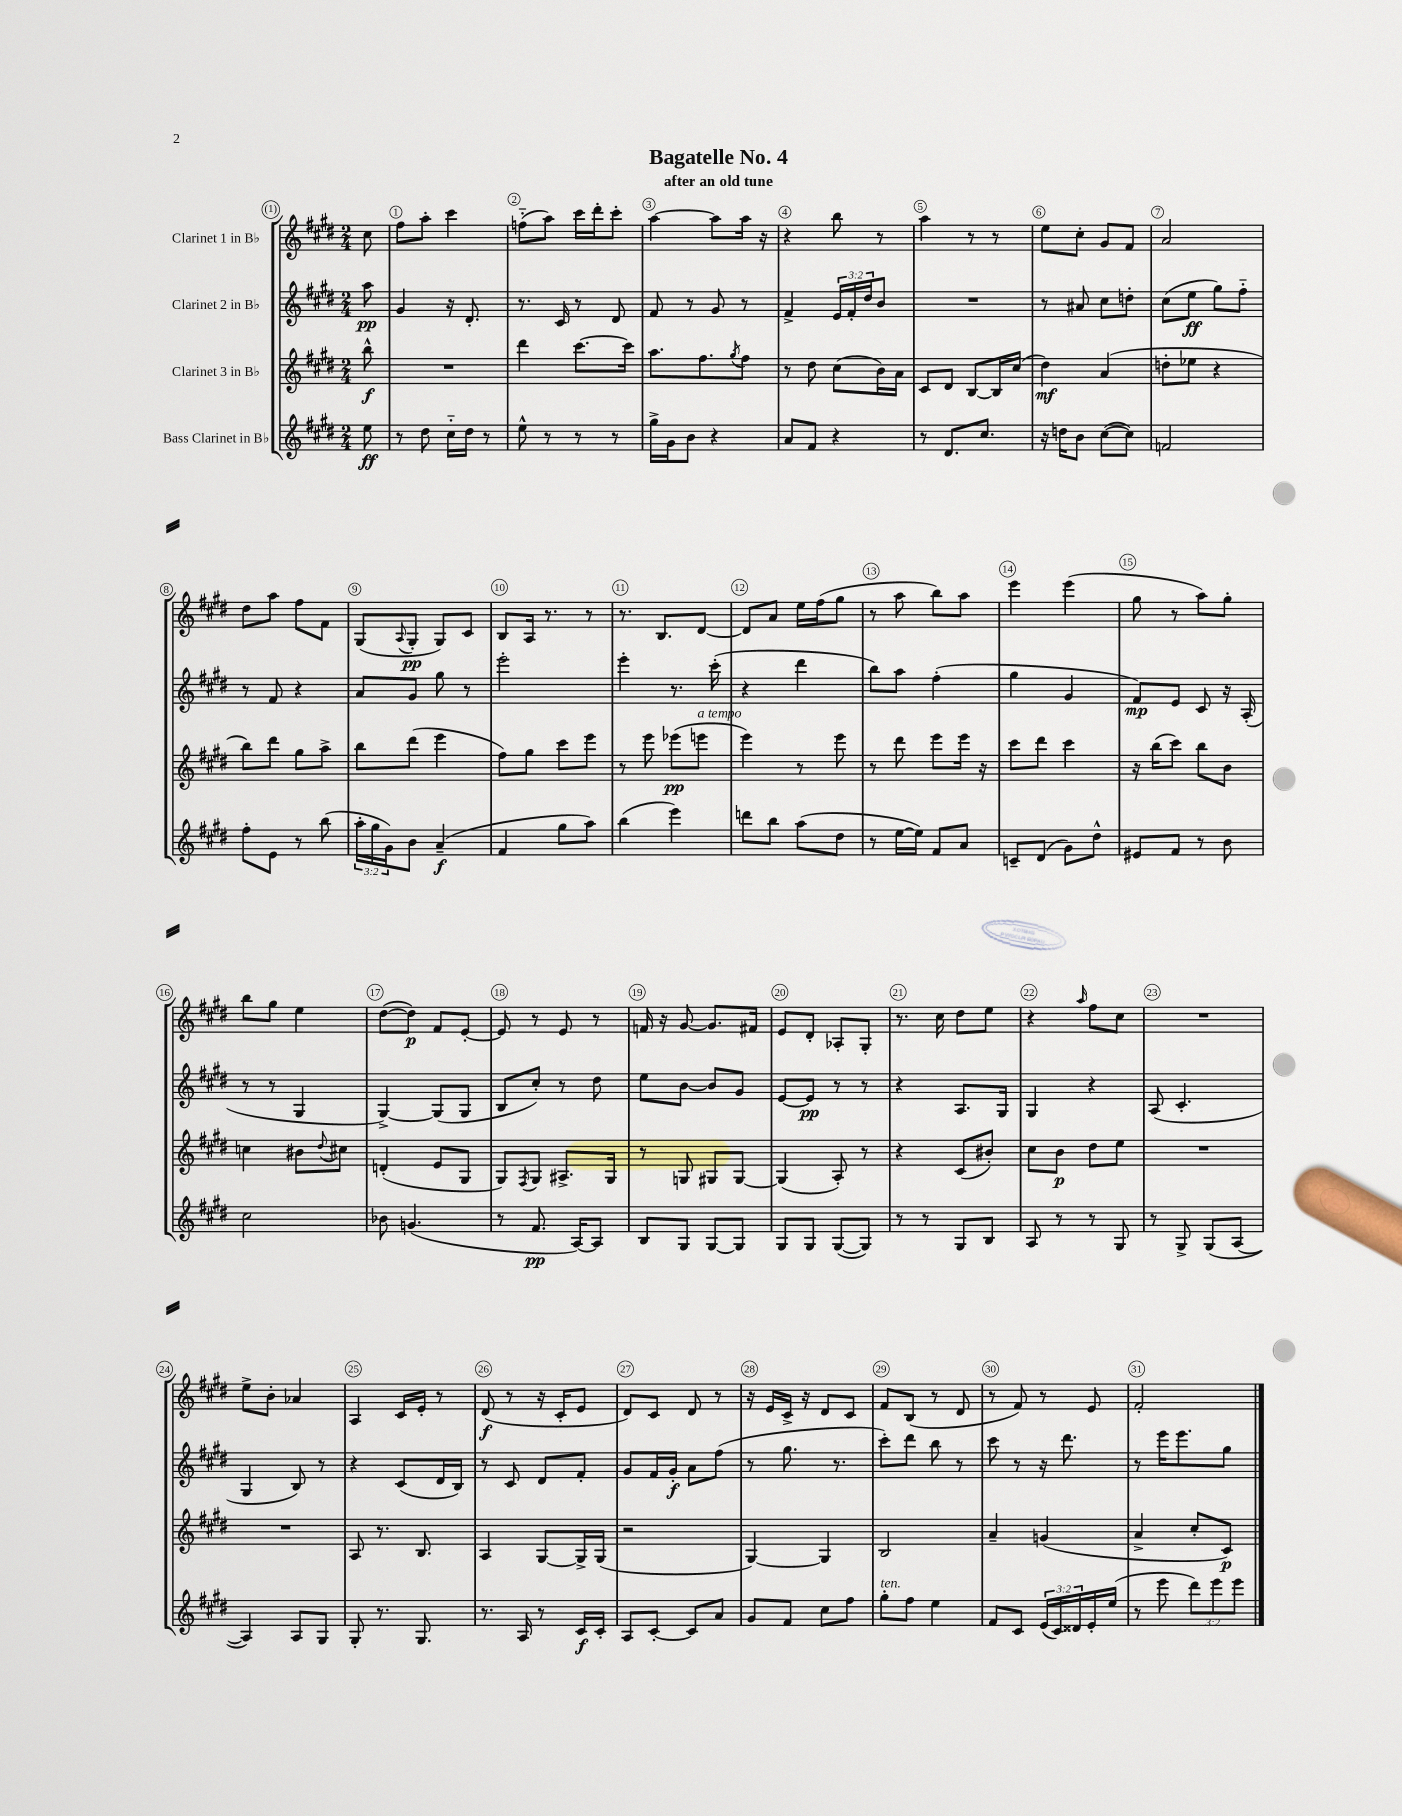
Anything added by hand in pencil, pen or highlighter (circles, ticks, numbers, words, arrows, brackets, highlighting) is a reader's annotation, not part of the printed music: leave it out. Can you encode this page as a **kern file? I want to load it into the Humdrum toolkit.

**kern	**kern	**kern	**kern
*staff4	*staff3	*staff2	*staff1
*clefG2	*clefG2	*clefG2	*clefG2
*k[f#c#g#d#]	*k[f#c#g#d#]	*k[f#c#g#d#]	*k[f#c#g#d#]
*M2/4	*M2/4	*M2/4	*M2/4
8ee	8bb^^	8aa	8cc#
=	=	=	=
8r	2r	4g#	8ff#
8dd#	.	.	8aa'
16cc#'~	.	16r	4ccc#
16dd#	.	8.d#'	.
8r	.	.	.
=	=	=	=
8ee^^	4ddd#	8.r	(8ff'~
8r	.	.	8aa)
.	.	16c#	.
8r	[8.ccc#	8r	16ccc#
.	.	.	16ddd#'
8r	.	8d#	8ccc#'
.	16ccc#]	.	.
=	=	=	=
16gg#^	8.aa	8f#	[4aa
16g#	.	.	.
8b	.	8r	.
.	8.ff#	.	.
4r	.	8g#	8aa]
.	8qgg#	.	.
.	8ff#	8r	16aa
.	.	.	16r
=	=	=	=
8a	8r	4f#^	4r
8f#	8dd#	.	.
4r	(8cc#	24e	8bb
.	.	24f#'	.
.	.	24dd#	.
.	16b)	8b	8r
.	16a	.	.
=	=	=	=
8r	8c#	2r	4aa
8.d#	8d#	.	.
.	[8B	.	8r
8.cc#	.	.	.
.	16B]	.	8r
.	(16cc#	.	.
=	=	=	=
16r	4dd#)	8r	8ee
16dd	.	.	.
8b	.	8a#	8cc#'
([8cc#	(4a	8cc#	8g#
8cc#])	.	8dd'	8f#
=	=	=	=
2f	8dd'	(8cc#	2a
.	8ee-	8ee	.
.	4r	8gg#)	.
.	.	8ff#'~	.
=	=	=	=
8ff#'	8bb)	8r	8dd#
8e	8ddd#	8f#	8aa
8r	8gg#	4r	8ff#
(8bb	8aa^	.	8f#
=	=	=	=
24aa'	8bb	8a	(8G#
24gg#	.	.	.
24g#)	.	.	.
.	.	.	8qqA
8b	(8ddd#	8g#	8G#'
(4a~	4eee	8gg#	8G#)
.	.	8r	8c#
=	=	=	=
4f#	8ff#)	2eee'	8B
.	8gg#	.	16A
.	.	.	8.r
8gg#	8ccc#	.	.
8aa)	8eee	.	8r
=	=	=	=
(4bb	8r	4eee'	8.r
.	8eee	.	.
.	.	.	8.B
4eee)	(8eee-	8.r	.
.	8eee	.	[8d#
.	.	(16ccc#'	.
=	=	=	=
8ddd	4eee)	4r	8d#]
8bb	.	.	8a
(8aa	8r	4ddd#	16ee
.	.	.	(16ff#
8dd#	8eee	.	8gg#
=	=	=	=
8r	8r	8bb)	8r
[16ee	8ddd#	8aa	8aa
16ee])	.	.	.
8f#	8eee	(4ff#'	8bb)
8a	16eee	.	8aa
.	16r	.	.
=	=	=	=
8c~	8ccc#	4gg#	4eee
(8d#	8ddd#	.	.
8g#)	4ccc#	4g#	(4eee
8dd#^^	.	.	.
=	=	=	=
8e#	16r	8f#)	8gg#
.	(16bb	.	.
8f#	8ccc#)	8e	8r
8r	8bb	8c#	8aa)
8b	8b	16r	8gg#'
.	.	(16A'	.
=	=	=	=
2cc#	4cc	8r	8bb
.	.	8r	8gg#
.	8b#	4G#	4ee
.	8qqdd#	.	.
.	8cc#	.	.
=	=	=	=
8b-	(4d'	[4G#^)	([8dd#
(4.g	.	.	8dd#])
.	8e	(8G#]	8f#
.	8G#	8G#	[8e'
=	=	=	=
8r	8G#)	8B	8e]
.	8qF#	.	.
8.f#	8G#	8cc#')	8r
.	8.A#^	8r	8e
[16A)	.	.	.
8A]	.	8dd#	8r
.	16G#	.	.
=	=	=	=
8B	8r	8ee	16f
.	.	.	16r
8G#	8G	[8b	[8g#
[8G#	8G#	8b]	8.g#]
8G#]	[8G#	8g#	.
.	.	.	16f#
=	=	=	=
8G#	(4G#]	[8e	8e
8G#	.	8e]	8d#'
([8G#	8A')	8r	8A-'
8G#])	8r	8r	8G#'
=	=	=	=
8r	4r	4r	8.r
8r	.	.	.
.	.	.	16cc#
8G#	(8c#	8.A	8dd#
8B	8b#')	.	8ee
.	.	16G#	.
=	=	=	=
8A	8cc#	4G#	4r
8r	8b	.	.
.	.	.	16qqaa
8r	8dd#	4r	8ff#
8G#	8ee	.	8cc#
=	=	=	=
8r	2r	(8A	2r
8G#^	.	4.c#'	.
(8G#	.	.	.
[8A	.	.	.
=	=	=	=
4A])	2r	4G#	8ee^
.	.	.	8b'
8A	.	8B)	4a-
8G#	.	8r	.
=	=	=	=
8G#'	8A	4r	4A
8.r	8.r	.	.
.	.	(8c#	16c#
8.G#	8.B	.	16e'
.	.	16d#	8r
.	.	16B)	.
=	=	=	=
8.r	4A	8r	(8d#
.	.	8c#	8r
16A	.	.	.
8r	[8G#	8d#	16r
.	.	.	16c#'
16c#	16G#^]	8f#'	8e
16c#'	(16G#	.	.
=	=	=	=
8A	2r	8g#	8d#)
[8c#'	.	16f#	8c#
.	.	16g#'	.
8c#]	.	8a	8d#
8a	.	(8ff#	8r
=	=	=	=
8g#	[4G#)	8r	16r
.	.	.	16e
8f#	.	8.gg#	16c#^
.	.	.	16r
8cc#	4G#]	.	8d#
.	.	8.r	.
8ff#	.	.	8c#
=	=	=	=
8gg#'	2B	8ccc#')	8f#
8ff#	.	8ddd#	(8B
4ee	.	8bb	8r
.	.	8r	8d#
=	=	=	=
8f#	4a~	8ccc#	8r
8c#	.	8r	8f#)
(24e	(4g	16r	8r
24c#)	.	.	.
.	.	8.ddd#	.
24d##	.	.	.
16e'	.	.	8e
(16ee	.	.	.
=	=	=	=
8r	4a^	8r	2f#'
8eee	.	16eee	.
.	.	8.eee	.
12ddd#)	8cc#'	.	.
12eee	.	.	.
.	8c#)	8gg#	.
12eee	.	.	.
==	==	==	==
*-	*-	*-	*-
